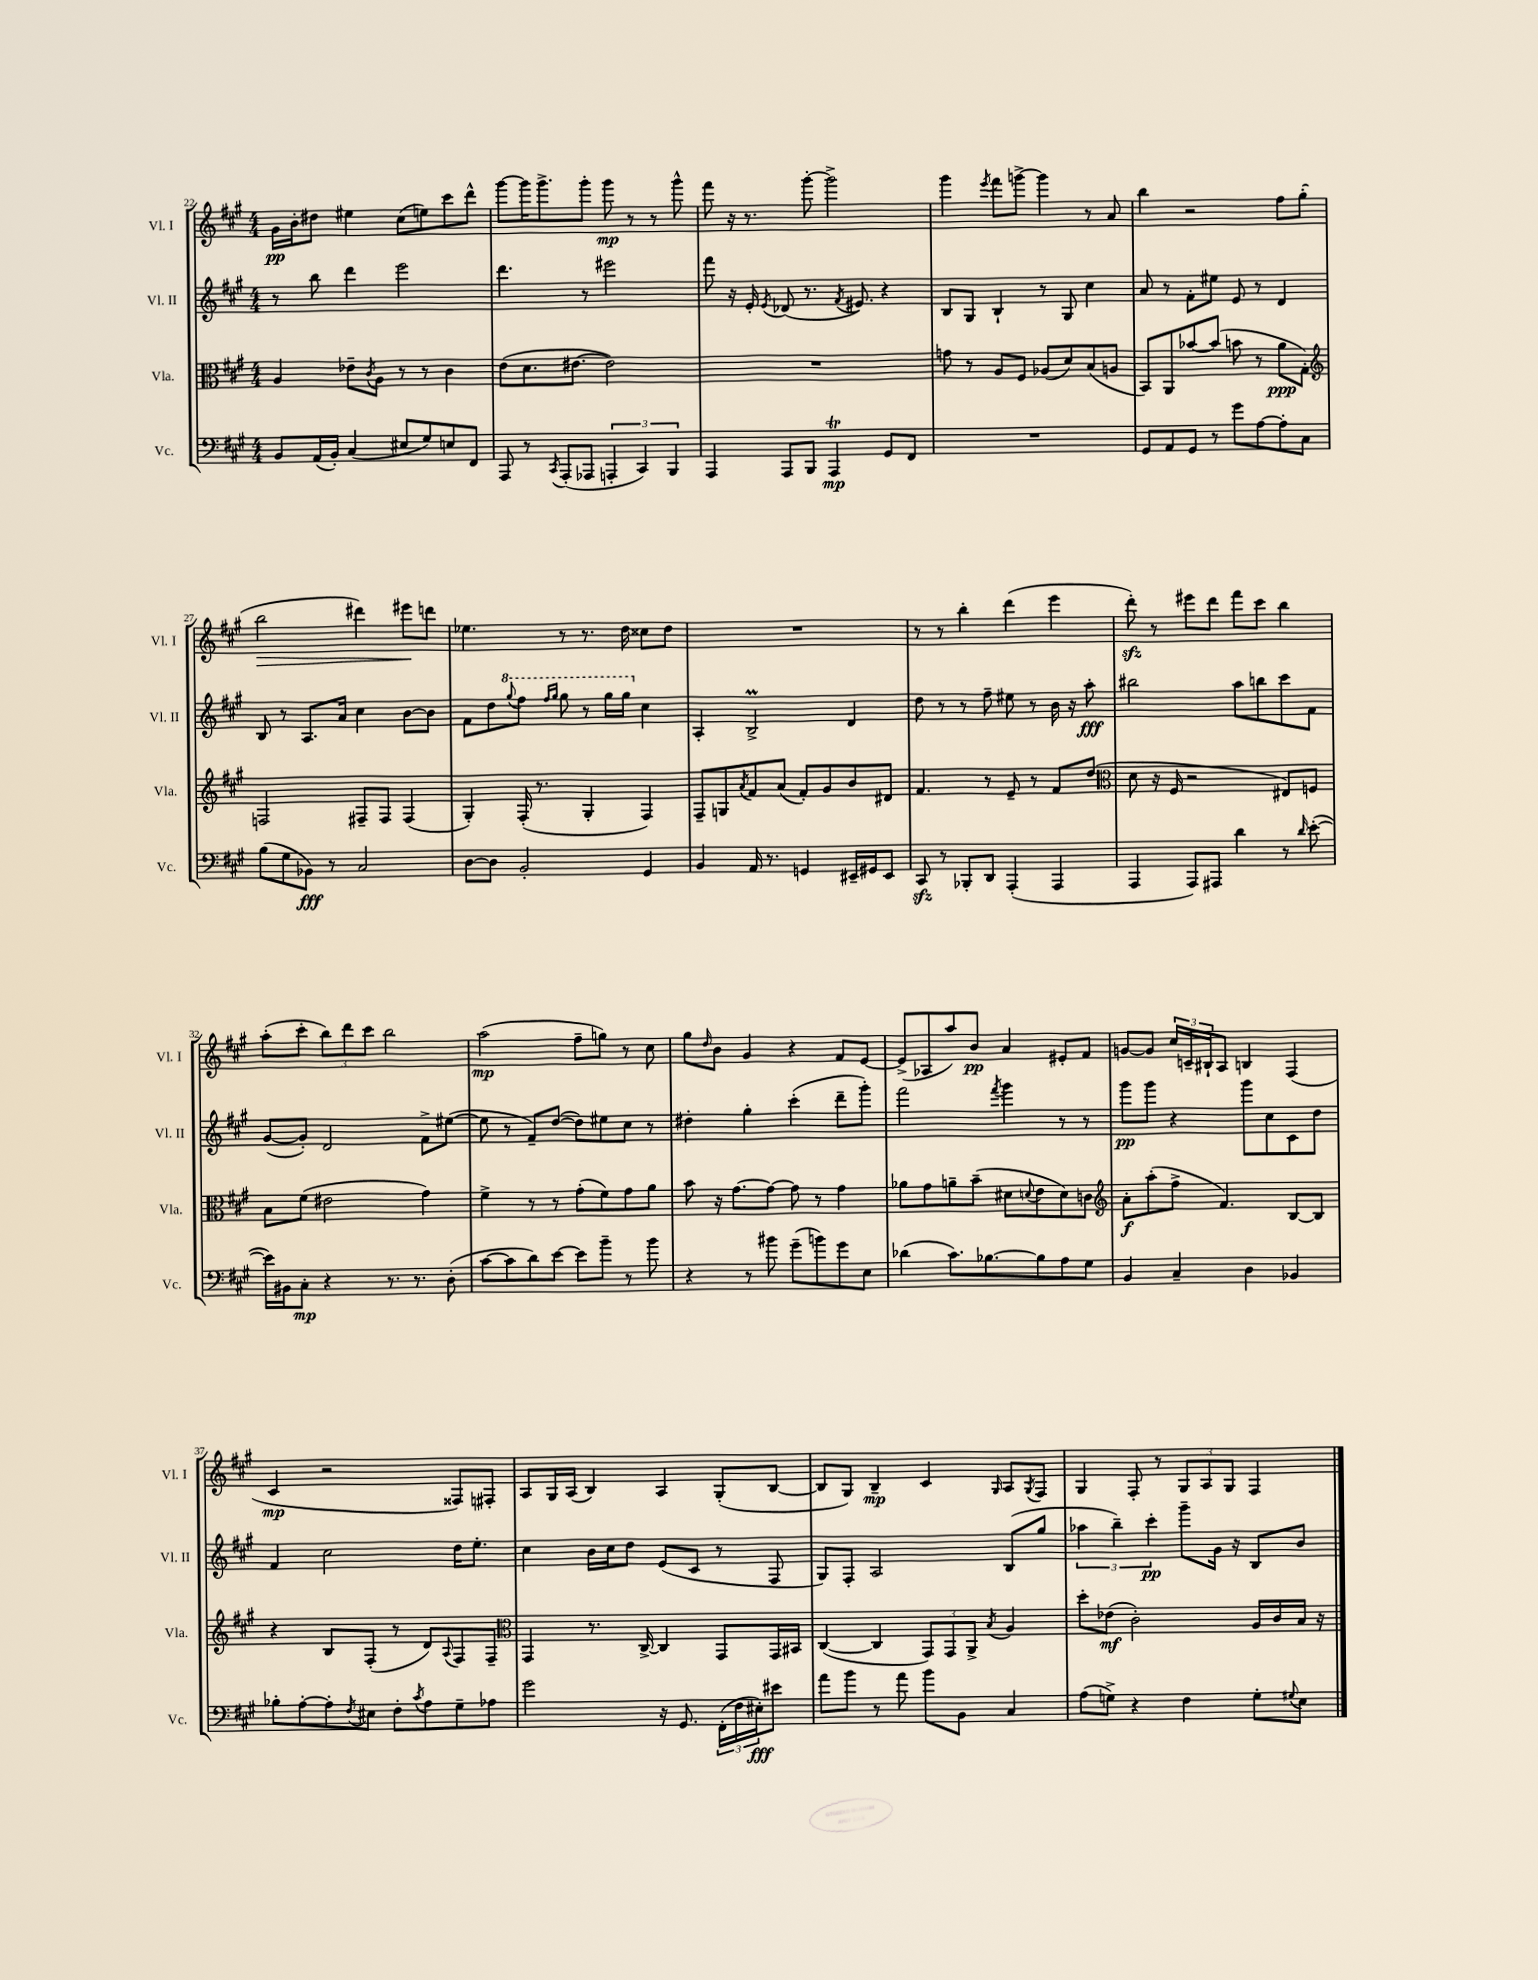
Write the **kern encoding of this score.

**kern	**kern	**kern	**kern
*staff4	*staff3	*staff2	*staff1
*clefF4	*clefC3	*clefG2	*clefG2
*k[f#c#g#]	*k[f#c#g#]	*k[f#c#g#]	*k[f#c#g#]
*M4/4	*M4/4	*M4/4	*M4/4
8BB	4A	8r	16g#
.	.	.	16b'
(16AA	.	8bb	8dd#
16BB')	.	.	.
(4C#	8e-~	4ddd	4ee#
.	8qc#	.	.
.	8A	.	.
8E#	8r	2eee	(8cc#
8G#)	8r	.	8ee)
8E	4c#	.	8ccc#
8FF#	.	.	8ddd^^
=	=	=	=
8AAA	(8e	4.ddd	[8ggg#
8r	8.d	.	16ggg#]
.	.	.	8.ggg#^
8qCC#	.	.	.
(8AAA'	.	.	.
.	[8.e#	.	.
8AAA-	.	8r	8ggg#'
6AAA'	2e#])	2eee#	8ggg#
.	.	.	8r
6CC#)	.	.	.
.	.	.	8r
6BBB	.	.	.
.	.	.	8ggg#^^
=	=	=	=
4AAA	1r	8fff#	8fff#
.	.	16r	16r
.	.	16e'	8.r
.	.	8qe	.
8AAA	.	(8d-	.
8BBB	.	8.r	[8ggg#'
4AAA	.	.	2ggg#^]
.	.	8qf#	.
.	.	8.e#)	.
8GG#	.	4r	.
8FF#	.	.	.
=	=	=	=
1r	8g	8B	4ggg#
.	8r	8G#	.
.	.	.	8qeee
.	8A	4B`	8fff#
.	8F#	.	[8ggg^
.	(8A-	8r	4ggg]
.	8d)	8G#	.
.	(8B	4cc#	8r
.	8A	.	8a
=	=	=	=
8GG#	8BB)	8a	4bb
8AA	8AA	8r	.
8GG#	[8b-	8f#'	2r
8r	(8b-]	8ee#	.
8g#	8b	8e	.
[8A	8r	8r	.
8A']	8a	4d	8ff#
8C#	8G#')	.	(8gg#'
=	=	=	=
*	*clefG2	*	*
(8B	2F	8B	2bb
8G#	.	8r	.
8BB-)	.	8.A	.
8r	.	.	.
.	.	16a	.
2C#	8F#~	4cc#	4ddd#)
.	8F#	.	.
.	(4F#	[8b	8eee#
.	.	8b]	8ddd
=	=	=	=
[8D	4G#')	8f#	4.ee-
8D]	.	8dd	.
.	.	8qqggg#	.
2BB'	(16F#'	8fff#	.
.	8.r	.	.
.	.	16qqfff#	.
.	.	16qqggg#	.
.	.	8ggg#	8r
.	4G#'	8r	8.r
.	.	16ggg#	.
.	.	16ggg#	16dd
4GG#	4F#)	4cc#	8cc##
.	.	.	8dd
=	=	=	=
4BB	8F#~	4A'	1r
.	8G	.	.
.	8qa	.	.
16AA	8f#	2B^	.
8.r	.	.	.
.	(8a	.	.
4GG	8f#')	.	.
.	8g#	.	.
16EE#~	8b	4d	.
16GG#	.	.	.
8EE#	8d#	.	.
=	=	=	=
8CC#	4.f#	8dd	8r
8r	.	8r	8r
8BBB-'	.	8r	4bb'
8DD	8r	8ff#~	.
(4AAA'	8e~	8ee#	(4ddd
.	8r	8r	.
4AAA	8f#	16b	4eee
.	.	16r	.
.	(8dd	8aa'	.
=	=	=	=
*	*clefC3	*	*
4AAA	8d	2bb#	8ddd')
.	16r	.	8r
.	16F#	.	.
8AAA)	2r	.	8eee#
8AAA#	.	.	8ddd
4d	.	8aa	8fff#
.	.	8bb	8ccc#
8r	8E#)	8ccc#	4bb
16qqd	.	.	.
([8e'	8F	8f#	.
=	=	=	=
16e])	8B	([8g#	(8aa'
16BB#	.	.	.
8C#'	(8f#	8g#'])	8ccc#'
4r	2e#	2d	12bb)
.	.	.	12ddd
.	.	.	12ccc#
8.r	.	.	2bb
8.r	.	.	.
.	4g#)	8f#^	.
(8D'	.	([8ee#	.
=	=	=	=
[8c#	4f#^	8ee#]	(2aa
8c#]	.	8r	.
8d)	8r	8f#~)	.
[8e	8r	([8dd	.
8e]	(8g#'	8dd])	8ff#~
8b~	8f#)	8ee#	8gg)
8r	8g#	8cc#	8r
8b	8a	8r	8cc#
=	=	=	=
4r	8b	4dd#'	8gg#
.	.	.	16qqdd
.	16r	.	8b
.	[8.g#	.	.
8r	.	4gg#'	4g#
8b#	8g#_	.	.
(8g#~	8g#]	(4ccc#'	4r
8b)	8r	.	.
8g#	4g#	8ddd~	8f#
8E	.	8ggg#')	[8e
=	=	=	=
(4d-	8a-	2fff#	(8e^]
.	8g#	.	8A-
8.c#)	8a~	.	8aa)
.	(8b~	.	8b
[8.B-	.	.	.
.	.	8qfff#	.
.	8d#	4ggg#	4a
.	8qqd	.	.
8B-]	8e	.	.
8A	8d)	8r	8e#'
8G#	8c	8r	8f#
=	=	=	=
*	*clefG2	*	*
4BB	8a'	8ggg#	[8g
.	(8aa'	8ggg#	8g]
4C#~	8ff#^	4r	24cc#
.	.	.	24c~
.	.	.	24B#`
.	4.f#)	.	8A
4D	.	8ggg#	4B
.	.	8cc#	.
4BB-	[8B	8c#	(4F#
.	8B]	8dd	.
=	=	=	=
8B-'	4r	4f#	4c#
[8A'	.	.	.
8A']	8B	2cc#	2r
8qF#	.	.	.
8E#	(8F#'	.	.
8F#'	8r	.	.
8qc#	.	.	.
8A	8d)	.	.
.	8qqA	.	.
8G#~	8F#	16dd	8F##)
.	.	8.ee'	.
8A-	8F#~	.	8F#'
=	=	=	=
*	*clefC3	*	*
2g#	4GG#	4cc#	8A
.	.	.	16G#
.	.	.	(16A
.	8.r	16b	4B)
.	.	16cc#	.
.	.	8dd	.
.	[16C#^	.	.
16r	4C#]	(8e	4A
8.GG#	.	.	.
.	.	8c#	.
(24FF#'	8GG#	8r	(8G#'
24F#	.	.	.
24E#')	.	.	.
8e#	16GG#	8F#	[8B
.	16BB#	.	.
=	=	=	=
8a	([4C#	8G#)	8B]
8b	.	8F#'	8G#)
8r	4C#]	2A	4B~
8a	.	.	.
8b	12GG#)	.	4c#
.	12GG#	.	.
8BB	.	.	.
.	12AA^	.	.
.	8qB	.	16qqG#
4C#	4A	(8B	8A
.	.	.	8qG#
.	.	8gg#	8F#
=	=	=	=
(8A	8dd'	6aa-	4G#
8G^)	(8e-	.	.
.	.	6bb~)	.
4r	2c#')	.	8F#'
.	.	6ccc#'	.
.	.	.	8r
4F#	.	8ggg#~	12G#
.	.	.	12A
.	.	16g#	.
.	.	.	12G#
.	.	16r	.
8G'	16A	8B	4F#
.	16c#	.	.
8qqG#	.	.	.
8E	16B	8b	.
.	16r	.	.
==	==	==	==
*-	*-	*-	*-
